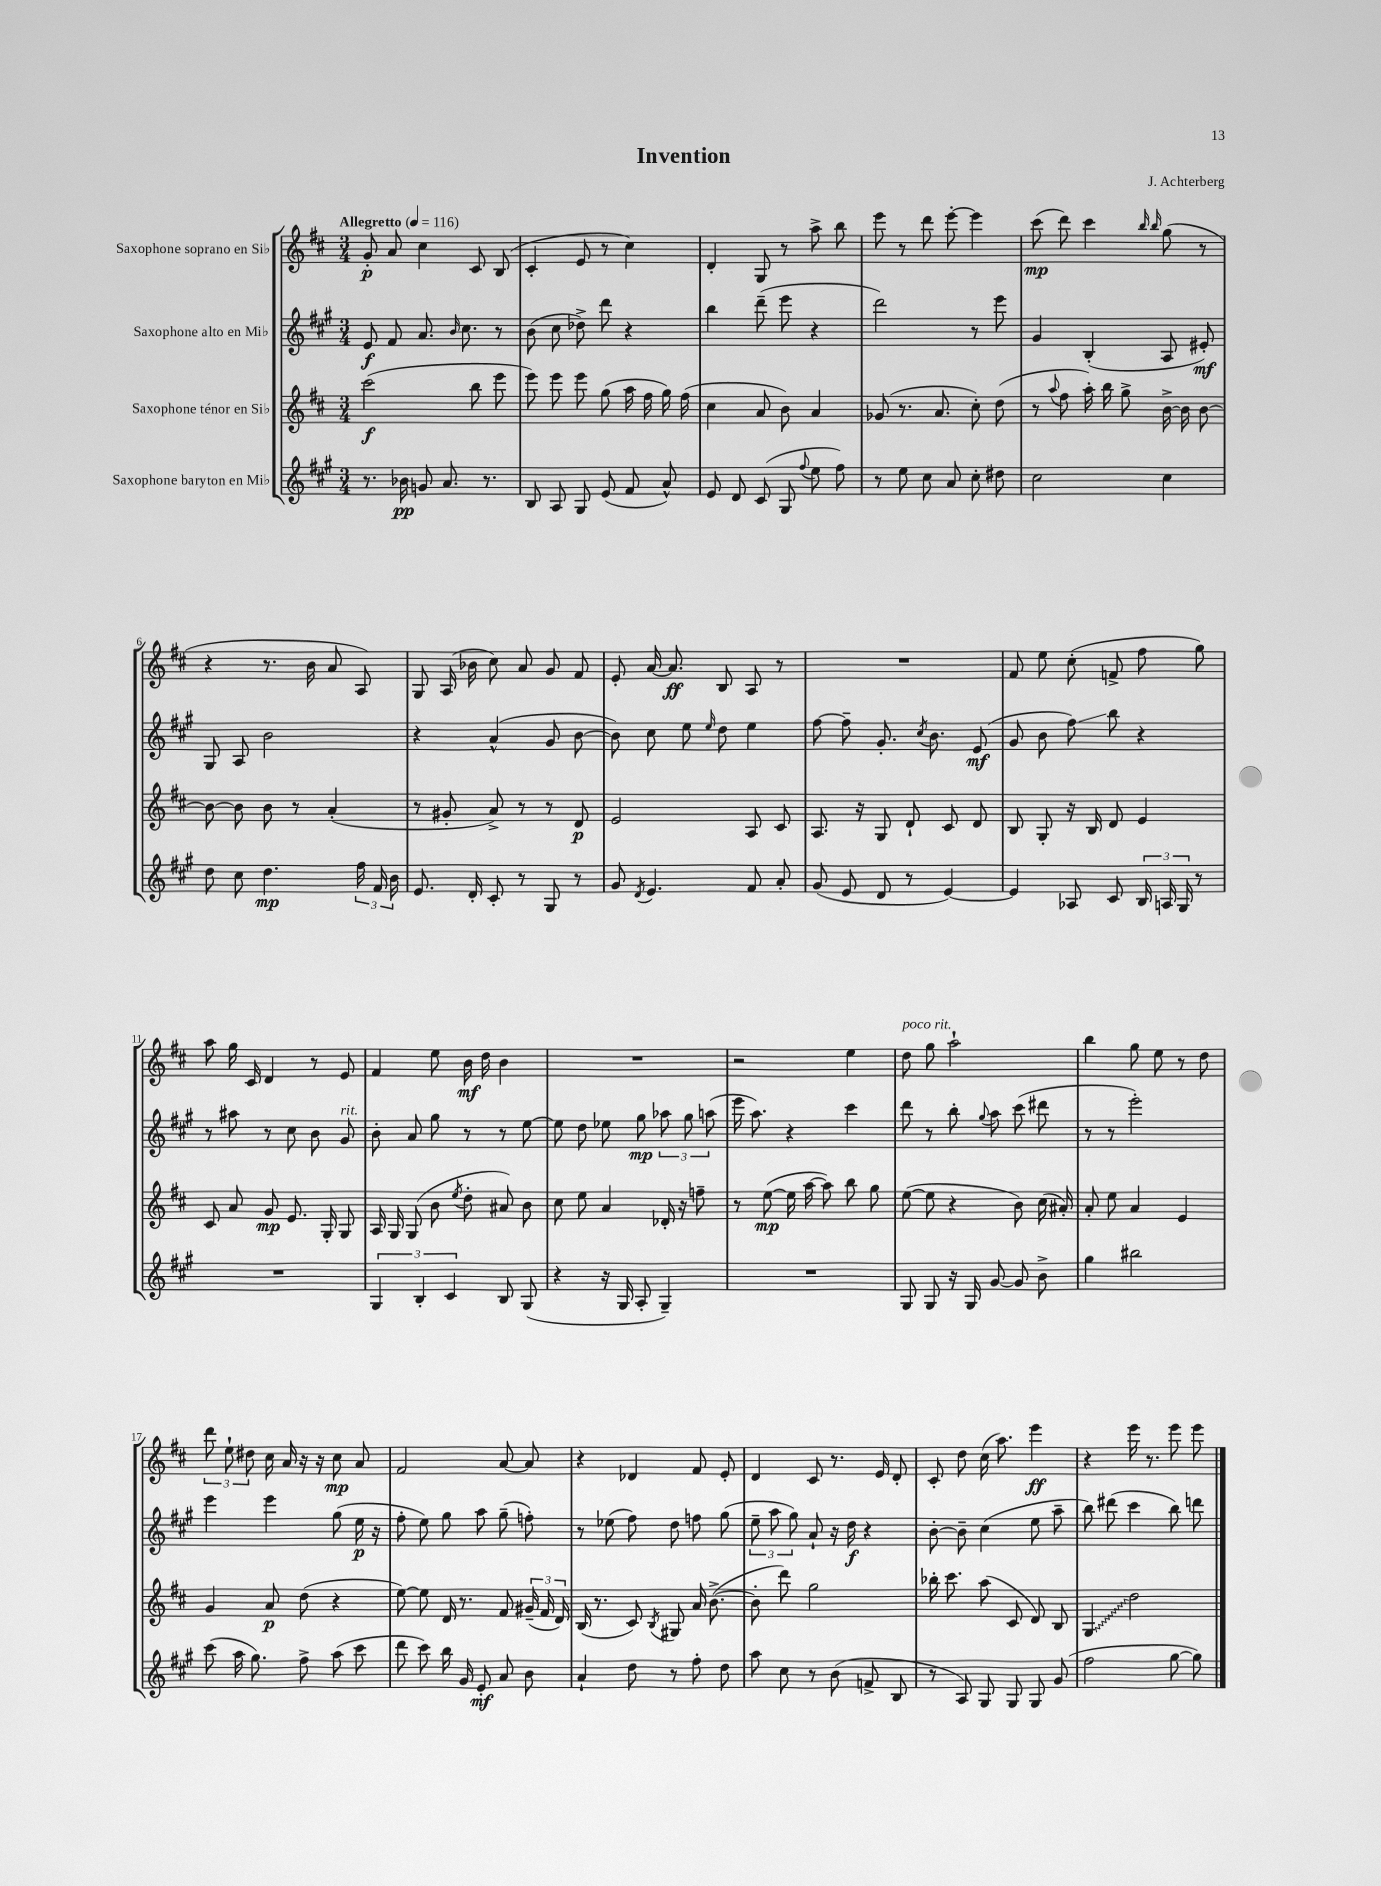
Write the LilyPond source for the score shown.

\header { title = "Invention" composer = "J. Achterberg" }
<<
\new StaffGroup <<
\new Staff = "s0" \with { instrumentName = "Saxophone soprano en Sib" } {
    \clef treble \key d \major \numericTimeSignature \time 3/4 \tempo "Allegretto" 4 = 116
    \autoBeamOff g'8-.\p a'8 cis''4 cis'8 b8( |
    cis'4-. e'8 r8 cis''4) |
    d'4-. g8 r8 a''8-> b''8 |
    e'''8 r8 d'''8 e'''8~-. e'''4 |
    cis'''8\mp( d'''8) cis'''4 \grace { b''16 b''16 } g''8( r8 |
    r4 r8. b'16 a'8 a8) |
    g8 a16( bes'16 cis''8) a'8 g'8 fis'8 |
    e'8-. a'16~ a'8.\ff b8 a8 r8 |
    R2. |
    fis'8 e''8 cis''8-.( f'8-> fis''8 g''8) |
    a''8 g''16 cis'16 d'4 r8 e'8 |
    fis'4 e''8 b'16\mf d''16 b'4 |
    R2. |
    r2 e''4 |
    d''8^\markup { \italic "poco rit." } g''8 a''2-! |
    b''4 g''8 e''8 r8 d''8 |
    \tuplet 3/2 { d'''8 e''8-! dis''8 } cis''16 a'16 r16 r16 cis''8\mp a'8 |
    fis'2 a'8~ a'8 |
    r4 des'4 fis'8 e'8-. |
    d'4 cis'8 r8. e'16 d'8-. |
    cis'8-. d''8 cis''16( a''8.) e'''4\ff |
    r4 e'''16 r8. e'''8 e'''8 \bar "|." |
}
\new Staff = "s1" \with { instrumentName = "Saxophone alto en Mib" } {
    \clef treble \key a \major \numericTimeSignature \time 3/4
    \autoBeamOff e'8\f fis'8 a'8. \grace { b'16 } cis''8. r8 |
    b'8( cis''8 des''8->) d'''8 r4 |
    b''4 d'''8--( e'''8 r4 |
    d'''2) r8 e'''8 |
    gis'4 b4-.( a8 eis'8-.\mf) |
    gis8 a8 b'2 |
    r4 a'4-^( gis'8 b'8~ |
    b'8) cis''8 e''8 \grace { e''16 } d''8 e''4 |
    fis''8~ fis''8-- gis'8.-. \acciaccatura { cis''8 } b'8. e'8\mf( |
    gis'8 b'8 fis''8\glissando) b''8 r4 |
    r8 ais''8 r8 cis''8 b'8 gis'8^\markup { \italic "rit." } |
    b'8-. a'8 gis''8 r8 r8 e''8~ |
    e''8 d''8 ees''8 gis''8\mp \tuplet 3/2 { aes''8 gis''8 a''8( } |
    e'''16 a''8.) r4 cis'''4 |
    d'''8 r8 b''8-. \appoggiatura { gis''8 } a''8 cis'''8( dis'''8 |
    r8 r8 e'''2-.) |
    e'''4 e'''4 gis''8( e''16\p r16 |
    fis''8-. e''8) gis''8 a''8 gis''8--( f''8-.) |
    r8 ees''8( fis''8) d''8 f''8 gis''8( |
    \tuplet 3/2 { e''8-- a''8 gis''8) } a'8-! r16 d''16\f r4 |
    b'8~-. b'8-- cis''4( e''8 a''8-- |
    b''8) dis'''8( cis'''4 b''8) d'''8 \bar "|." |
}
\new Staff = "s2" \with { instrumentName = "Saxophone ténor en Sib" } {
    \clef treble \key d \major \numericTimeSignature \time 3/4
    \autoBeamOff cis'''2\f( b''8 e'''8 |
    e'''8) e'''8 e'''8 g''8( a''16 fis''16 g''16) fis''16( |
    cis''4 a'8 b'8) a'4 |
    ges'8( r8. a'8. cis''8-.) d''8( |
    r8 \appoggiatura { a''8 } fis''8 a''16-.) b''16 g''8-> b'16~-> b'16 b'8~ |
    b'8~ b'8 b'8 r8 a'4-.( |
    r8 gis'8-. a'8->) r8 r8 d'8\p |
    e'2 a8 cis'8 |
    a8. r16 g8 d'8-! cis'8 d'8 |
    b8 g8-. r16 b16 d'8 e'4 |
    cis'8 a'8 g'8\mp e'8. g16-. g8 |
    a16 g16 g8( b'8 \acciaccatura { e''8 } d''8-. ais'8) b'8 |
    cis''8 e''8 a'4 des'16-. r16 f''8-- |
    r8 e''8~\mp( e''16 a''16~ a''8) b''8 g''8 |
    e''8~( e''8 r4 b'8) cis''16( ais'16-.) |
    a'8-. e''8 a'4 e'4 |
    g'4 a'8\p d''8( r4 |
    e''8~) e''8 d'16 r8. fis'8 \tuplet 3/2 { gis'16--( fis'16 d'16) } |
    b16( r8. cis'8) \acciaccatura { b8 } gis8 a'16 b'8.~->( |
    b'8-. d'''8) g''2 |
    bes''16-. cis'''8. a''8( cis'8 d'8) b8 |
    \once \override Glissando.style = #'zigzag g4\glissando d''2 \bar "|." |
}
\new Staff = "s3" \with { instrumentName = "Saxophone baryton en Mib" } {
    \clef treble \key a \major \numericTimeSignature \time 3/4
    \autoBeamOff r8. bes'16\pp g'8 a'8. r8. |
    b8 a8 gis8 e'8( fis'8 a'8-^) |
    e'8 d'8 cis'8( gis8 \appoggiatura { fis''8 } e''8 fis''8) |
    r8 e''8 cis''8 a'8 cis''8-. dis''8 |
    cis''2 cis''4 |
    d''8 cis''8 d''4.\mp \tuplet 3/2 { fis''16 fis'16 b'16 } |
    e'8. d'16-. cis'8-. r8 gis8 r8 |
    gis'8 \acciaccatura { d'8 } e'4. fis'8 a'8-. |
    gis'8( e'8 d'8 r8 e'4~) |
    e'4 aes8 cis'8 \tuplet 3/2 { b16 a16 gis16 } r8 |
    R2. |
    \tuplet 3/2 { gis4 b4-. cis'4 } b8 gis8( |
    r4 r16 gis16 a8-. gis4--) |
    R2. |
    gis8 gis8 r16 gis16 gis'8~ gis'8 b'8-> |
    gis''4 bis''2 |
    cis'''8( a''16 gis''8.) fis''8-> a''8( cis'''8 |
    d'''8 cis'''8) b''16 gis'16 e'8-.\mf a'8 b'8 |
    a'4-! d''8 r8 fis''8-. d''8 |
    a''8 cis''8 r8 b'8( f'8-> b8 |
    r8 a8) gis8 gis8 gis8 gis'8( |
    fis''2 gis''8~ gis''8) \bar "|." |
}
>>
>>
